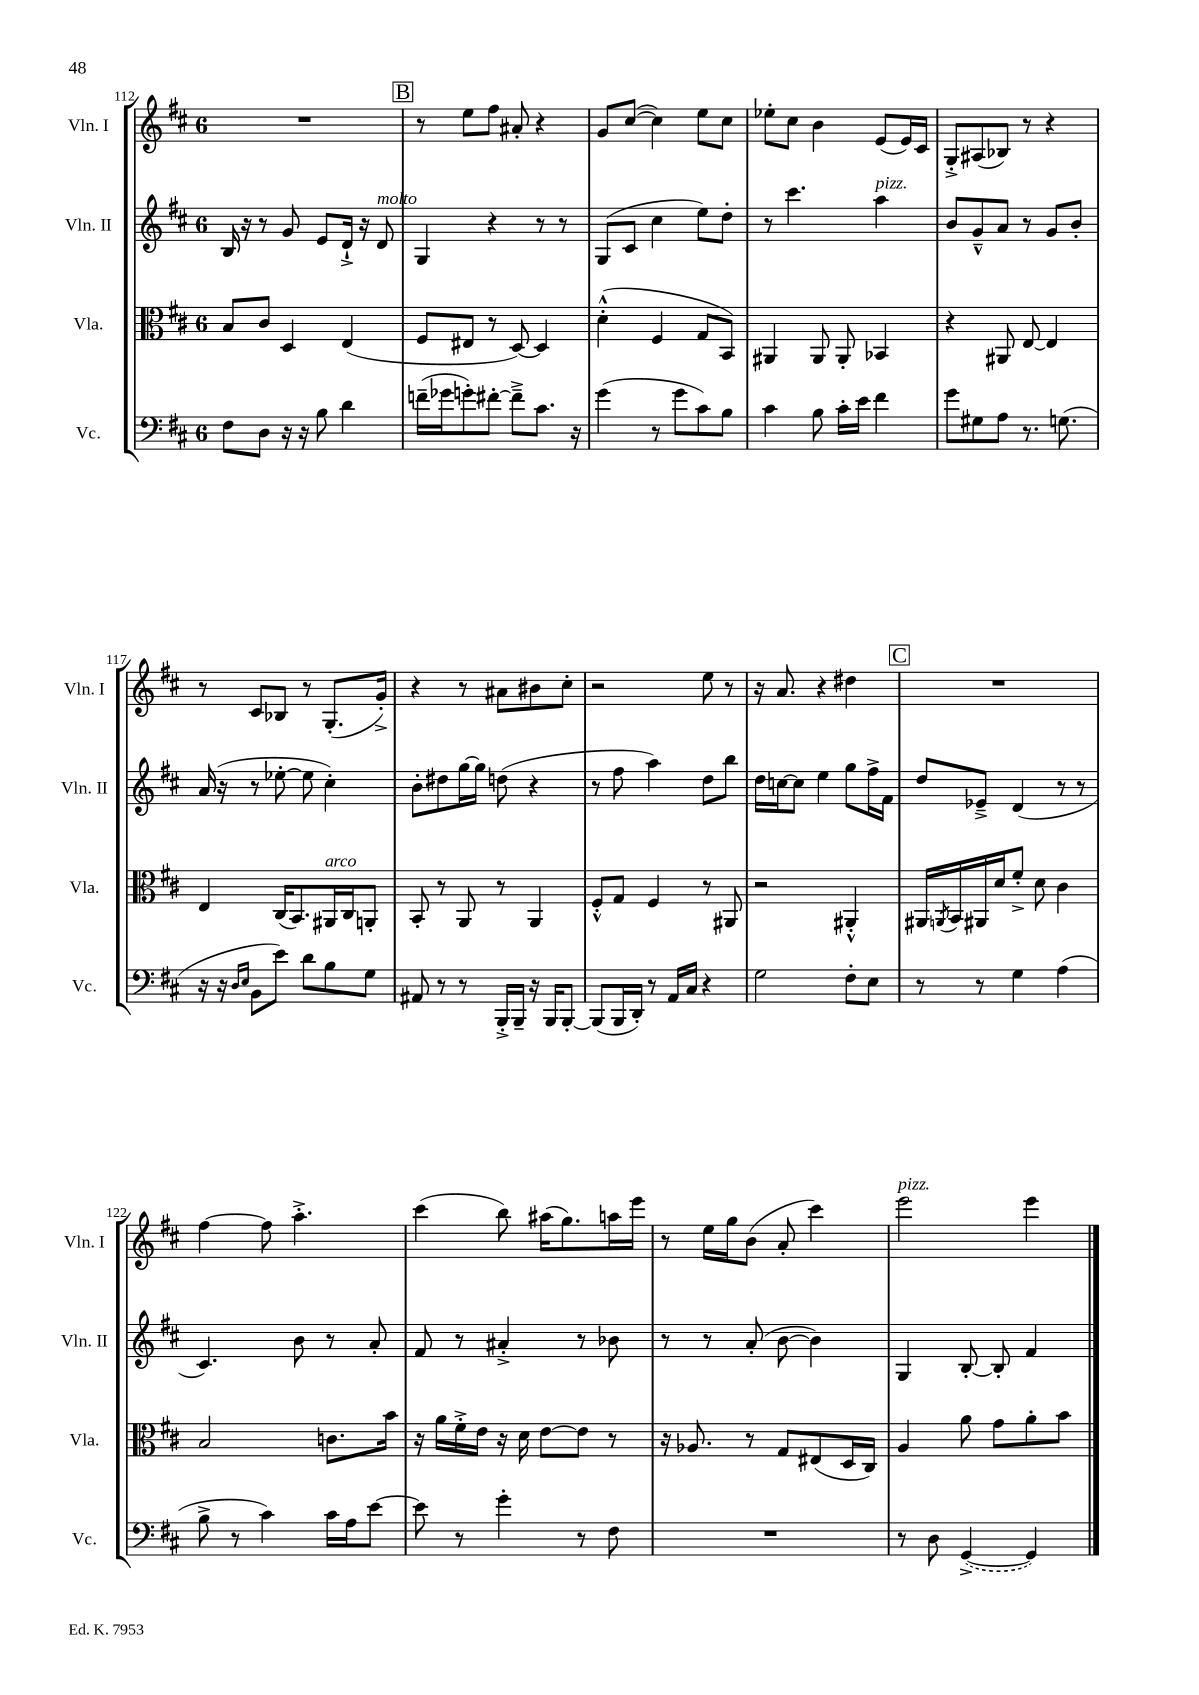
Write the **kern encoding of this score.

**kern	**kern	**kern	**kern
*staff4	*staff3	*staff2	*staff1
*clefF4	*clefC3	*clefG2	*clefG2
*k[f#c#]	*k[f#c#]	*k[f#c#]	*k[f#c#]
*M6/8	*M6/8	*M6/8	*M6/8
8F#\L	8B/L	16B/	2.r
.	.	16r	.
8D\J	8c#/J	8r	.
16r	4D/	8g/	.
16r	.	.	.
8B\	.	8e/L	.
4d\	(4E/	16d`^/Jk	.
.	.	16r	.
.	.	8d/	.
=	=	=	=
(16f~\LL	8F#/L	4G/	8r
16g-\J	.	.	.
8g'\)	8E#/J	.	8ee\L
[8f#'\J	8r	4r	8ff#\J
8f#~^\]L	[8D/)	.	8a#'/
8.c#\J	4D/]	8r	4r
.	.	8r	.
16r	.	.	.
=	=	=	=
(4g\	(4d'^^\	(8G/L	8g/L
.	.	8c#/J	([8cc#/J
8r	4F#/	4cc#\	4cc#\])
8g\L	.	.	.
8c#\)	8G/L	8ee\L)	8ee\L
8B\J	8BB/J)	8dd'\J	8cc#\J
=	=	=	=
4c#\	4AA#/	8r	8ee-'\L
.	.	4.ccc#\	8cc#\J
8B\	8AA#/	.	4b\
16c#'\LL	8AA#'/	.	.
16e\JJ	.	.	.
4f#\	4BB-/	4aa\	(8e/L
.	.	.	16e/L)
.	.	.	16c#/JJ
=	=	=	=
8g\L	4r	8b/L	8G'^/L
8G#\	.	8g~^^/	(8A#/
8A\J	8AA#/	8a/J	8B-/J)
8.r	[8E/	8r	8r
.	4E/]	8g/L	4r
(8.G\	.	.	.
.	.	8b'/J	.
=	=	=	=
16r	4E/	(16a/	8r
16r	.	16r	.
16qqD/LL	.	.	.
16qqE/JJ	.	.	.
8BB\L	.	8r	8c#/L
8e\J)	(16C#/LK	[8ee-'\	8B-/J
.	8.BB/)	.	.
8d\L	.	8ee-\]	8r
8B\	16AA#/L	4cc#'\)	(8.G'/L
.	16C#/J	.	.
8G\J	8AA'/J	.	.
.	.	.	16g'^/Jk)
=	=	=	=
8AA#/	8BB'/	8b'\L	4r
8r	8r	8dd#\	.
8r	8AA/	[16gg\L	8r
.	.	16gg\]JJ	.
16BBB'^/LL	8r	(8dd\	8a#\L
16BBB~/JJ	.	.	.
16r	4AA/	4r	8b#\
16BBB/LK	.	.	.
[8BBB'/J	.	.	8cc#'\J
=	=	=	=
(8BBB/]L	8F#'^^/L	8r	2r
16BBB/L	8G/J	8ff#\	.
16DD'/JJ)	.	.	.
8r	4F#/	4aa\)	.
16AA/LL	.	.	.
16C#/JJ	.	.	.
4r	8r	8dd\L	8ee\
.	8AA#/	8bb\J	8r
=	=	=	=
2G\	2r	16dd\LL	16r
.	.	[16cc\J	8.a/
.	.	8cc\]J	.
.	.	4ee\	4r
8F#'\L	4AA#'^^/	8gg\L	4dd#\
8E\J	.	16ff#^\L	.
.	.	16f#\JJ	.
=	=	=	=
8r	16AA#/LL	8dd/L	2.r
.	8qAA/	.	.
.	16BB/	.	.
8r	16AA#/	8e-~^/J	.
.	16d/J	.	.
4G\	8f#'^/J	(4d/	.
.	8d\	.	.
(4A\	4c#\	8r	.
.	.	8r	.
=	=	=	=
8B^\	2B/	4.c#/)	[4ff#\
8r	.	.	.
4c#\)	.	.	8ff#\]
.	.	8b\	4.aa'^\
16c#\LL	8.c\L	8r	.
16A\J	.	.	.
[8e\J	.	8a'/	.
.	16b\Jk	.	.
=	=	=	=
8e\]	16r	8f#/	(4ccc#\
.	16a\LL	.	.
8r	16f#'^\	8r	.
.	16e\JJ	.	.
4g'\	16r	4a#'^/	8bb\)
.	16d\	.	.
.	[8e\L	.	(16aa#\LK
.	.	.	8.gg\)
8r	8e\]J	8r	.
8F#\	8r	8b-\	16aa\L
.	.	.	16eee\JJ
=	=	=	=
2.r	16r	8r	8r
.	8.A-/	.	.
.	.	8r	16ee\LL
.	.	.	16gg\J
.	8r	(8a'/	(8b\J
.	8G/L	[8b\	8a'/
.	(8E#/	4b\])	4ccc#\)
.	16D/L	.	.
.	16C#/JJ)	.	.
=	=	=	=
8r	4A/	4G/	2eee\
8D\	.	.	.
([4GG^/	8a\	[8B'/	.
.	8g\L	8B'/]	.
4GG/])	8a'\	4f#/	4eee\
.	8b\J	.	.
==	==	==	==
*-	*-	*-	*-
